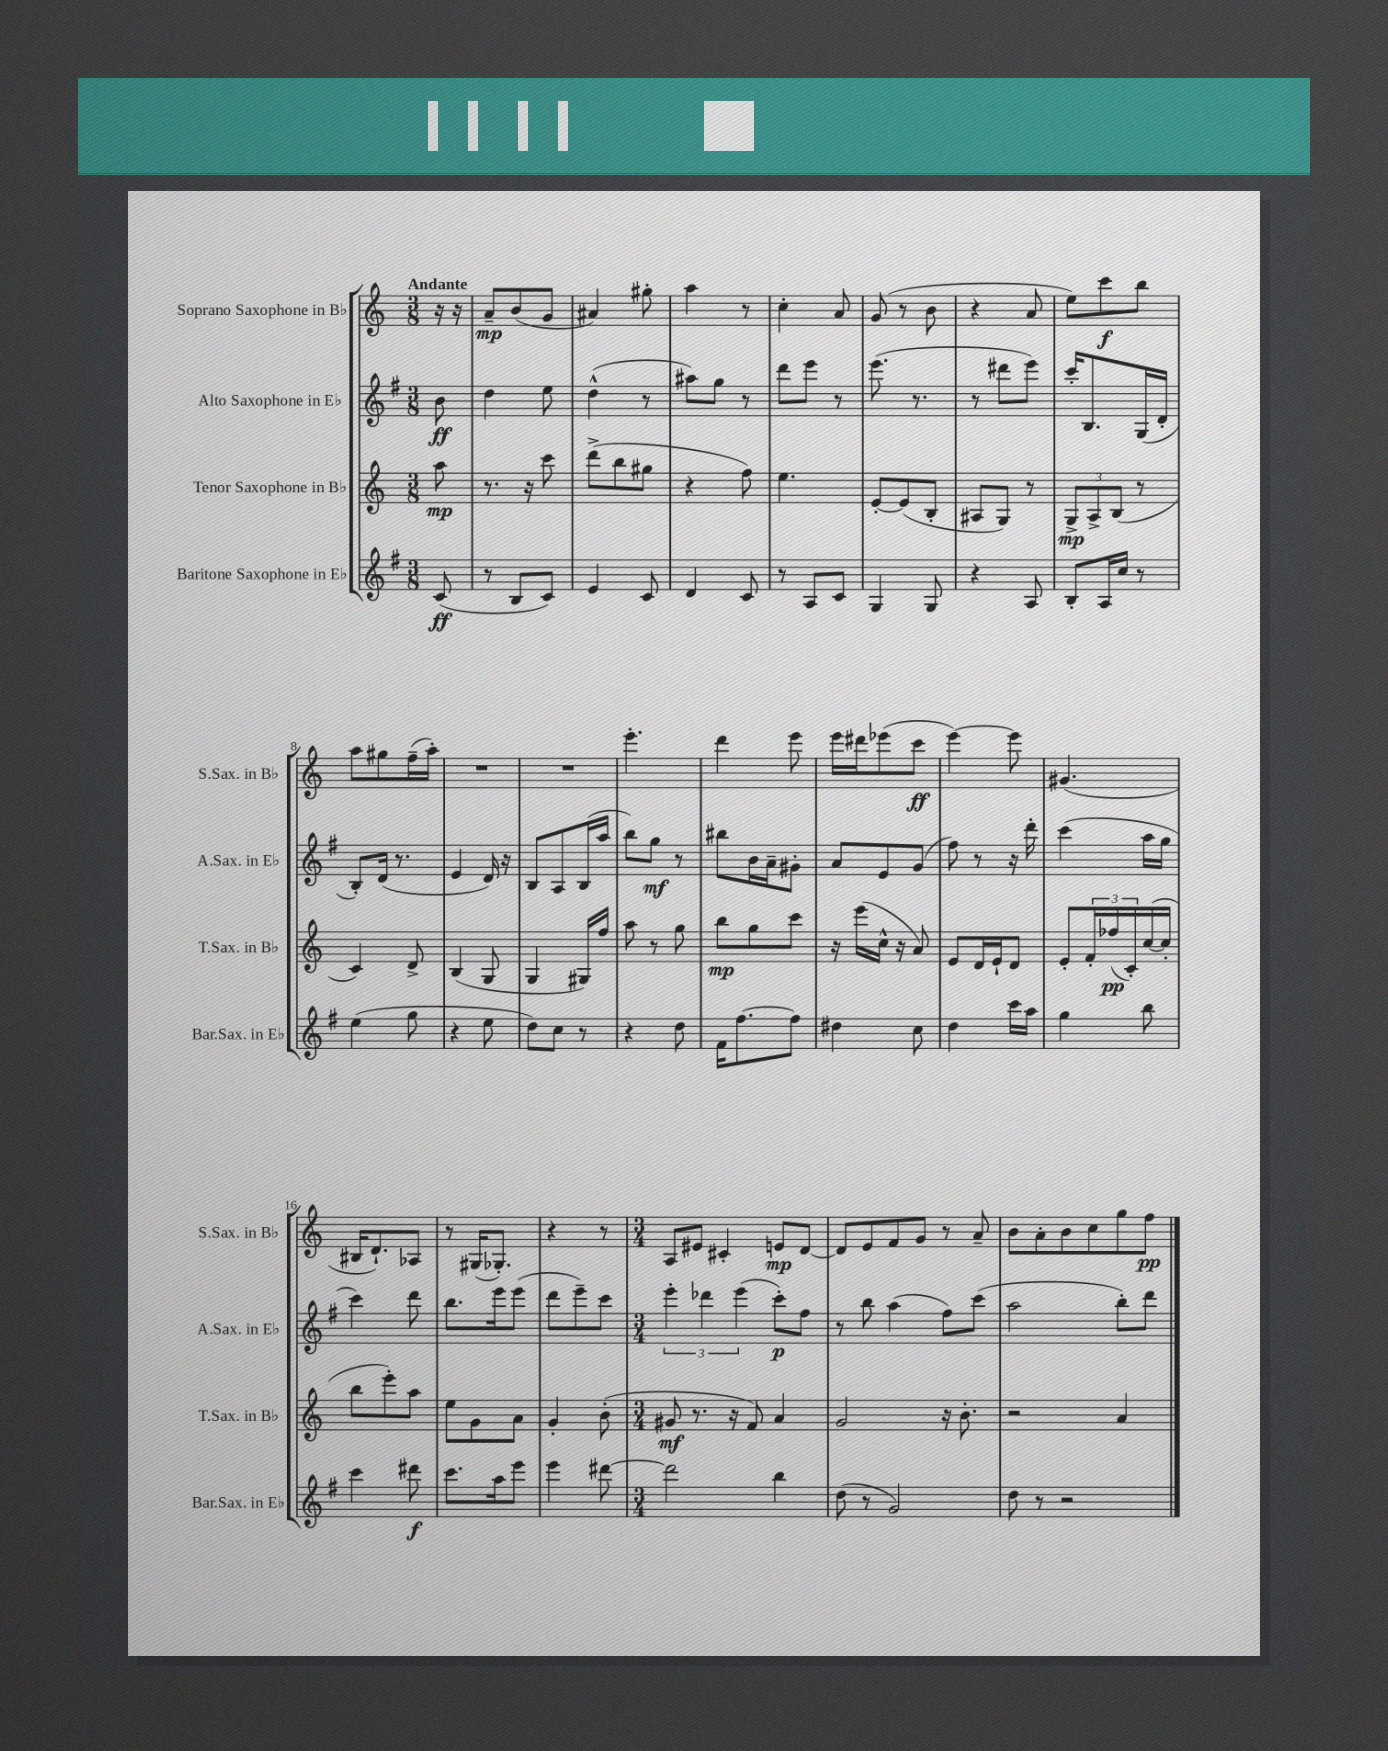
<<
\new StaffGroup <<
\new Staff = "s0" \with { instrumentName = "Soprano Saxophone in Bb" shortInstrumentName = "S.Sax. in Bb" } {
    \clef treble \key c \major \numericTimeSignature \time 3/8 \partial 8 \tempo "Andante"
    r16 r16 |
    a'8--\mp b'8( g'8 |
    ais'4) gis''8-. |
    a''4 r8 |
    c''4-. a'8 |
    g'8( r8 b'8 |
    r4 a'8 |
    e''8) c'''8\f b''8 |
    a''8 gis''8 f''16--( a''16-.) |
    R4. |
    R4. |
    e'''4.-. |
    d'''4 e'''8 |
    e'''16 dis'''16 ees'''8( c'''8\ff |
    e'''4~) e'''8 |
    gis'4.( |
    bis16 d'8.-!) aes8 |
    r8 gis16( ges8.-.) |
    r4 r8 |
    \numericTimeSignature \time 3/4 a8 eis'8 cis'4-. e'8\mp d'8~ |
    d'8 e'8 f'8 g'8 r8 a'8-- |
    b'8 a'8-. b'8 c''8 g''8 f''8\pp \bar "|." |
}
\new Staff = "s1" \with { instrumentName = "Alto Saxophone in Eb" shortInstrumentName = "A.Sax. in Eb" } {
    \clef treble \key g \major \numericTimeSignature \time 3/8 \partial 8
    b'8\ff |
    d''4 e''8 |
    d''4-^( r8 |
    ais''8) g''8 r8 |
    d'''8 e'''8 r8 |
    e'''8.( r8. |
    r8 dis'''8 e'''8) |
    c'''16-. b8. g16( d'16-. |
    b8-.) d'16( r8. |
    e'4 d'16) r16 |
    b8 a8 b16( a''16 |
    b''8) g''8\mf r8 |
    bis''8 b'16 a'16-- gis'8-. |
    a'8 e'8 g'8( |
    fis''8) r8 r16 d'''16-. |
    c'''4( a''16 g''16 |
    c'''4) d'''8 |
    b''8. e'''16 e'''8( |
    d'''8 e'''8--) c'''8 |
    \numericTimeSignature \time 3/4 \tuplet 3/2 { e'''4-. des'''4 e'''4( } c'''8-.\p) fis''8 |
    r8 b''8 a''4( fis''8) c'''8( |
    a''2 b''8-.) d'''8 \bar "|." |
}
\new Staff = "s2" \with { instrumentName = "Tenor Saxophone in Bb" shortInstrumentName = "T.Sax. in Bb" } {
    \clef treble \key c \major \numericTimeSignature \time 3/8 \partial 8
    a''8\mp |
    r8. r16 c'''8 |
    d'''8->( b''8 gis''8 |
    r4 f''8) |
    e''4. |
    e'8~-. e'8( b8-. |
    ais8 g8) r8 |
    \tuplet 3/2 { g8->\mp a8-> b8( } r8 |
    c'4) d'8-> |
    b4( g8 |
    g4 gis16) f''16 |
    a''8 r8 g''8 |
    b''8\mp g''8 c'''8 |
    r16 e'''16( c''16-^ r16 a'8) |
    e'8 d'16 e'16-! d'8 |
    e'8-. \tuplet 3/2 { f'16-. fes''16\pp( c'16-.) } c''16~( c''16-. |
    b''8 e'''8-.) a''8 |
    e''8 g'8 a'8 |
    g'4-. b'8-.( |
    \numericTimeSignature \time 3/4 gis'8\mf r8. r16 f'8) a'4 |
    g'2 r16 b'8.-. |
    r2 a'4 \bar "|." |
}
\new Staff = "s3" \with { instrumentName = "Baritone Saxophone in Eb" shortInstrumentName = "Bar.Sax. in Eb" } {
    \clef treble \key g \major \numericTimeSignature \time 3/8 \partial 8
    c'8\ff( |
    r8 b8 c'8) |
    e'4 c'8 |
    d'4 c'8 |
    r8 a8 c'8 |
    g4 g8 |
    r4 a8 |
    b8-. a16 c''16 r8 |
    e''4( g''8 |
    r4 e''8 |
    d''8) c''8 r8 |
    r4 d''8 |
    fis'16 fis''8.~ fis''8 |
    dis''4 c''8 |
    d''4 c'''16 a''16 |
    g''4 b''8 |
    c'''4 dis'''8\f |
    c'''8. a''16 e'''8 |
    e'''4 dis'''8~ |
    \numericTimeSignature \time 3/4 dis'''2 b''4 |
    d''8( r8 g'2) |
    d''8 r8 r2 \bar "|." |
}
>>
>>
